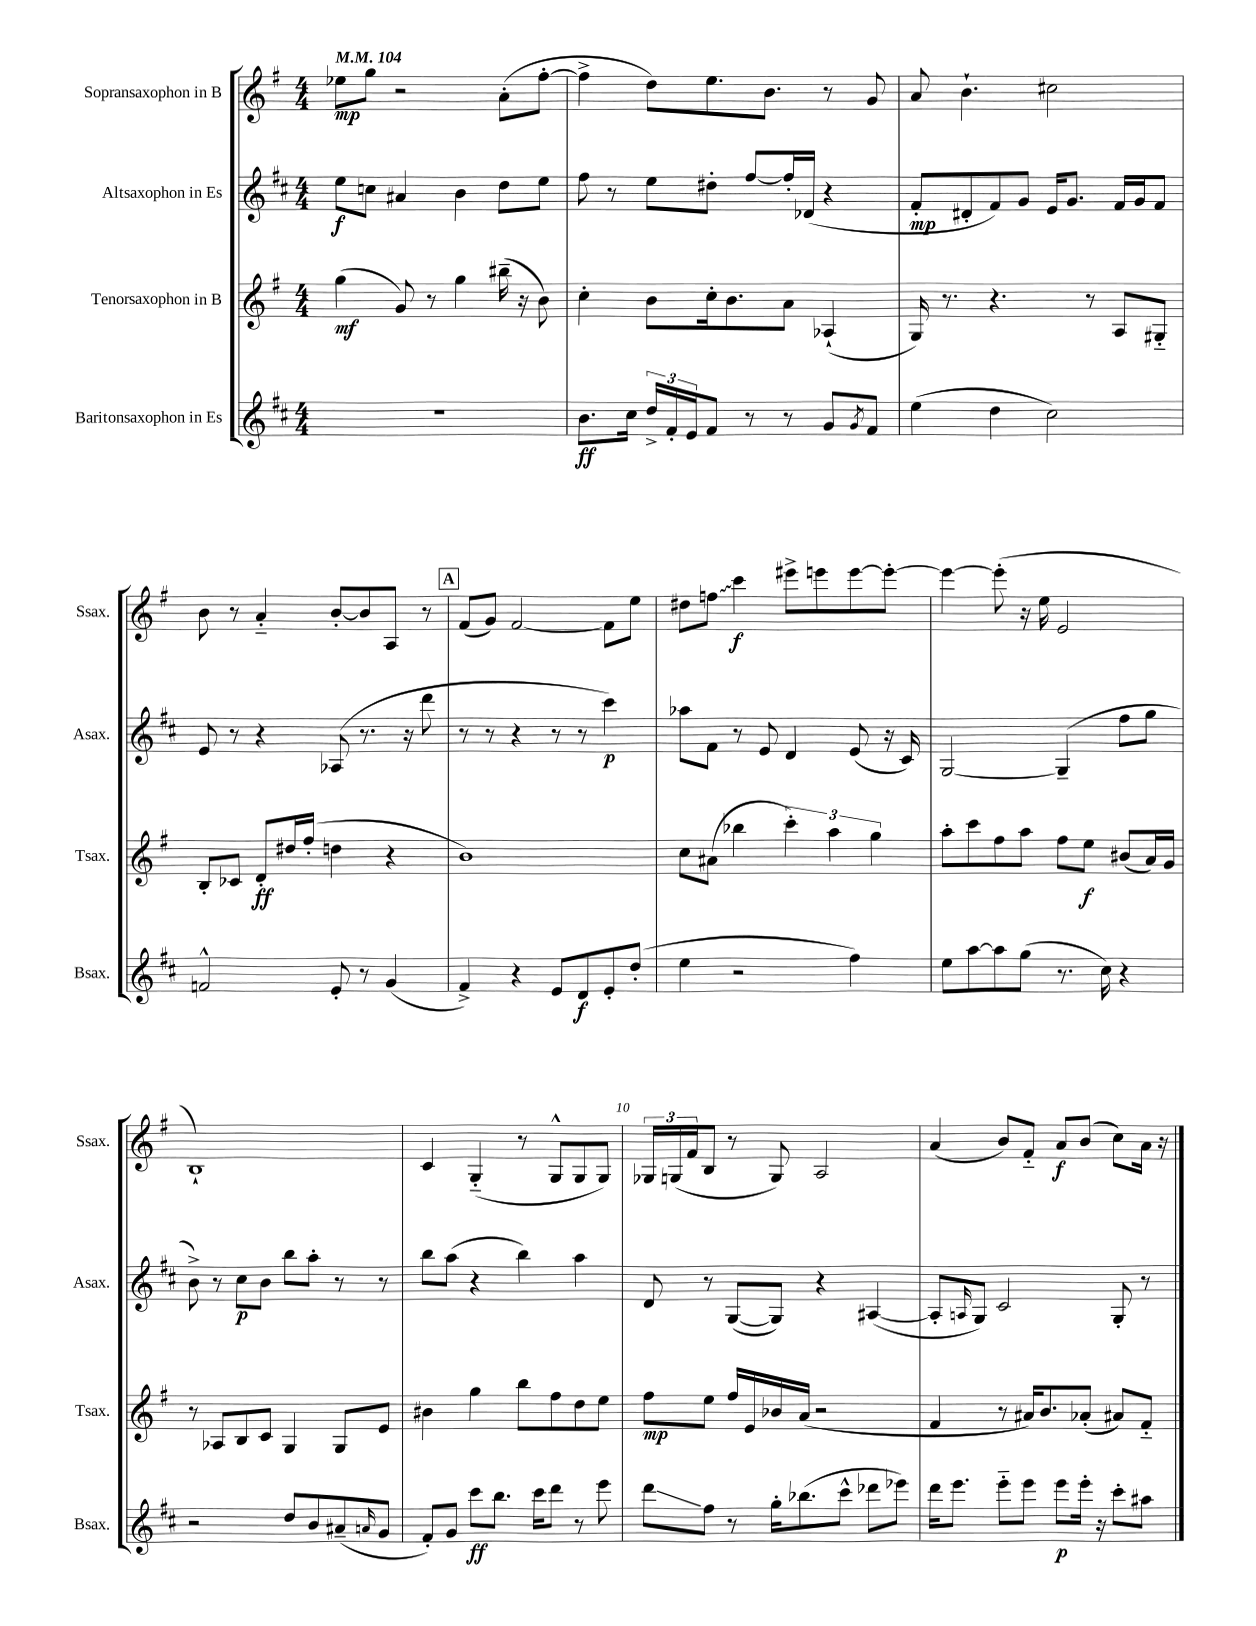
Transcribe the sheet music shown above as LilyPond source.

<<
\new StaffGroup <<
\new Staff = "s0" \with { instrumentName = "Sopransaxophon in B" shortInstrumentName = "Ssax." } {
    \clef treble \key g \major \numericTimeSignature \time 4/4 \tempo 4 = 104
    ees''8\mp g''8 r2 a'8-.( fis''8~-. |
    fis''4-> d''8) e''8. b'8. r8 g'8 |
    a'8 b'4.-! cis''2 |
    b'8 r8 a'4-_ b'8~-. b'8 a8 r8 |
    \mark \markup { \box "A" } fis'8( g'8) fis'2~ fis'8 e''8 |
    dis''8 \once \override Glissando.style = #'zigzag f''8\glissando c'''4\f eis'''8-> e'''8 e'''8~ e'''8~-. |
    e'''4~ e'''8-.( r16 e''16 e'2 |
    b1-!) |
    c'4 g4-_( r8 g8-^ g8 g8) |
    \tuplet 3/2 { ges16 g16( fis'16 } b8 r8 g8) a2 |
    a'4( b'8) fis'8-_ a'8\f b'8( c''8) a'16 r16 \bar "|." |
}
\new Staff = "s1" \with { instrumentName = "Altsaxophon in Es" shortInstrumentName = "Asax." } {
    \clef treble \key d \major \numericTimeSignature \time 4/4
    e''8\f c''8 ais'4 b'4 d''8 e''8 |
    fis''8 r8 e''8 dis''8-. fis''8~ fis''16-. des'16( r4 |
    fis'8-.\mp dis'8-. fis'8) g'8 e'16 g'8. fis'16 g'16 fis'8 |
    e'8 r8 r4 aes8( r8. r16 d'''8 |
    \mark \markup { \box "A" } r8 r8 r4 r8 r8 cis'''4\p) |
    aes''8 fis'8 r8 e'8 d'4 e'8( r16 cis'16) |
    g2~ g4--( fis''8 g''8 |
    b'8->) r8 cis''8\p b'8 b''8 a''8-. r8 r8 |
    b''8 a''8( r4 b''4) a''4 |
    d'8 r8 g8~( g8) r4 ais4~( |
    ais8-. \grace { a16 } g8) cis'2 g8-. r8 \bar "|." |
}
\new Staff = "s2" \with { instrumentName = "Tenorsaxophon in B" shortInstrumentName = "Tsax." } {
    \clef treble \key g \major \numericTimeSignature \time 4/4
    g''4\mf( g'8) r8 g''4 bis''16--( r16 b'8) |
    c''4-. b'8 c''16-. b'8. a'8 aes4-!( |
    g16) r8. r4. r8 a8 gis8-_ |
    b8-. ces'8 d'8-.\ff dis''16 fis''16-.( d''4 r4 |
    \mark \markup { \box "A" } b'1) |
    c''8 ais'8( bes''4 \tuplet 3/2 { c'''4-.) a''4 g''4 } |
    a''8-. c'''8 fis''8 a''8 fis''8 e''8\f bis'8( a'16) g'16 |
    r8 aes8 b8 c'8 g4 g8 e'8 |
    bis'4 g''4 b''8 fis''8 d''8 e''8 |
    fis''8\mp e''8 fis''16 e'16 bes'16 a'16( r2 |
    fis'4 r8 ais'16) b'8. aes'8-.( ais'8) fis'8-_ \bar "|." |
}
\new Staff = "s3" \with { instrumentName = "Baritonsaxophon in Es" shortInstrumentName = "Bsax." } {
    \clef treble \key d \major \numericTimeSignature \time 4/4
    r1 |
    b'8.\ff cis''16 \tuplet 3/2 { d''16-> fis'16-. e'16 } fis'8 r8 r8 g'8 \acciaccatura { g'8 } fis'8 |
    e''4( d''4 cis''2) |
    f'2-^ e'8-. r8 g'4( |
    \mark \markup { \box "A" } fis'4->) r4 e'8 d'8\f e'8-. d''8-.( |
    e''4 r2 fis''4) |
    e''8 a''8~ a''8 g''8( r8. cis''16) r4 |
    r2 d''8 b'8 ais'8--( \grace { a'16 } g'8 |
    fis'8-.) g'8 cis'''8\ff b''8. cis'''16 d'''8 r8 e'''8 |
    d'''8\glissando fis''8 r8 g''16-. bes''8.( cis'''8-^ des'''8 ees'''8) |
    d'''16 e'''8. e'''8-_ e'''8 e'''8\p e'''16-. r16 cis'''8-. ais''8 \bar "|." |
}
>>
>>
\layout { \context { \Score \override BarNumber.break-visibility = ##(#f #t #t) barNumberVisibility = #(every-nth-bar-number-visible 5) } }
